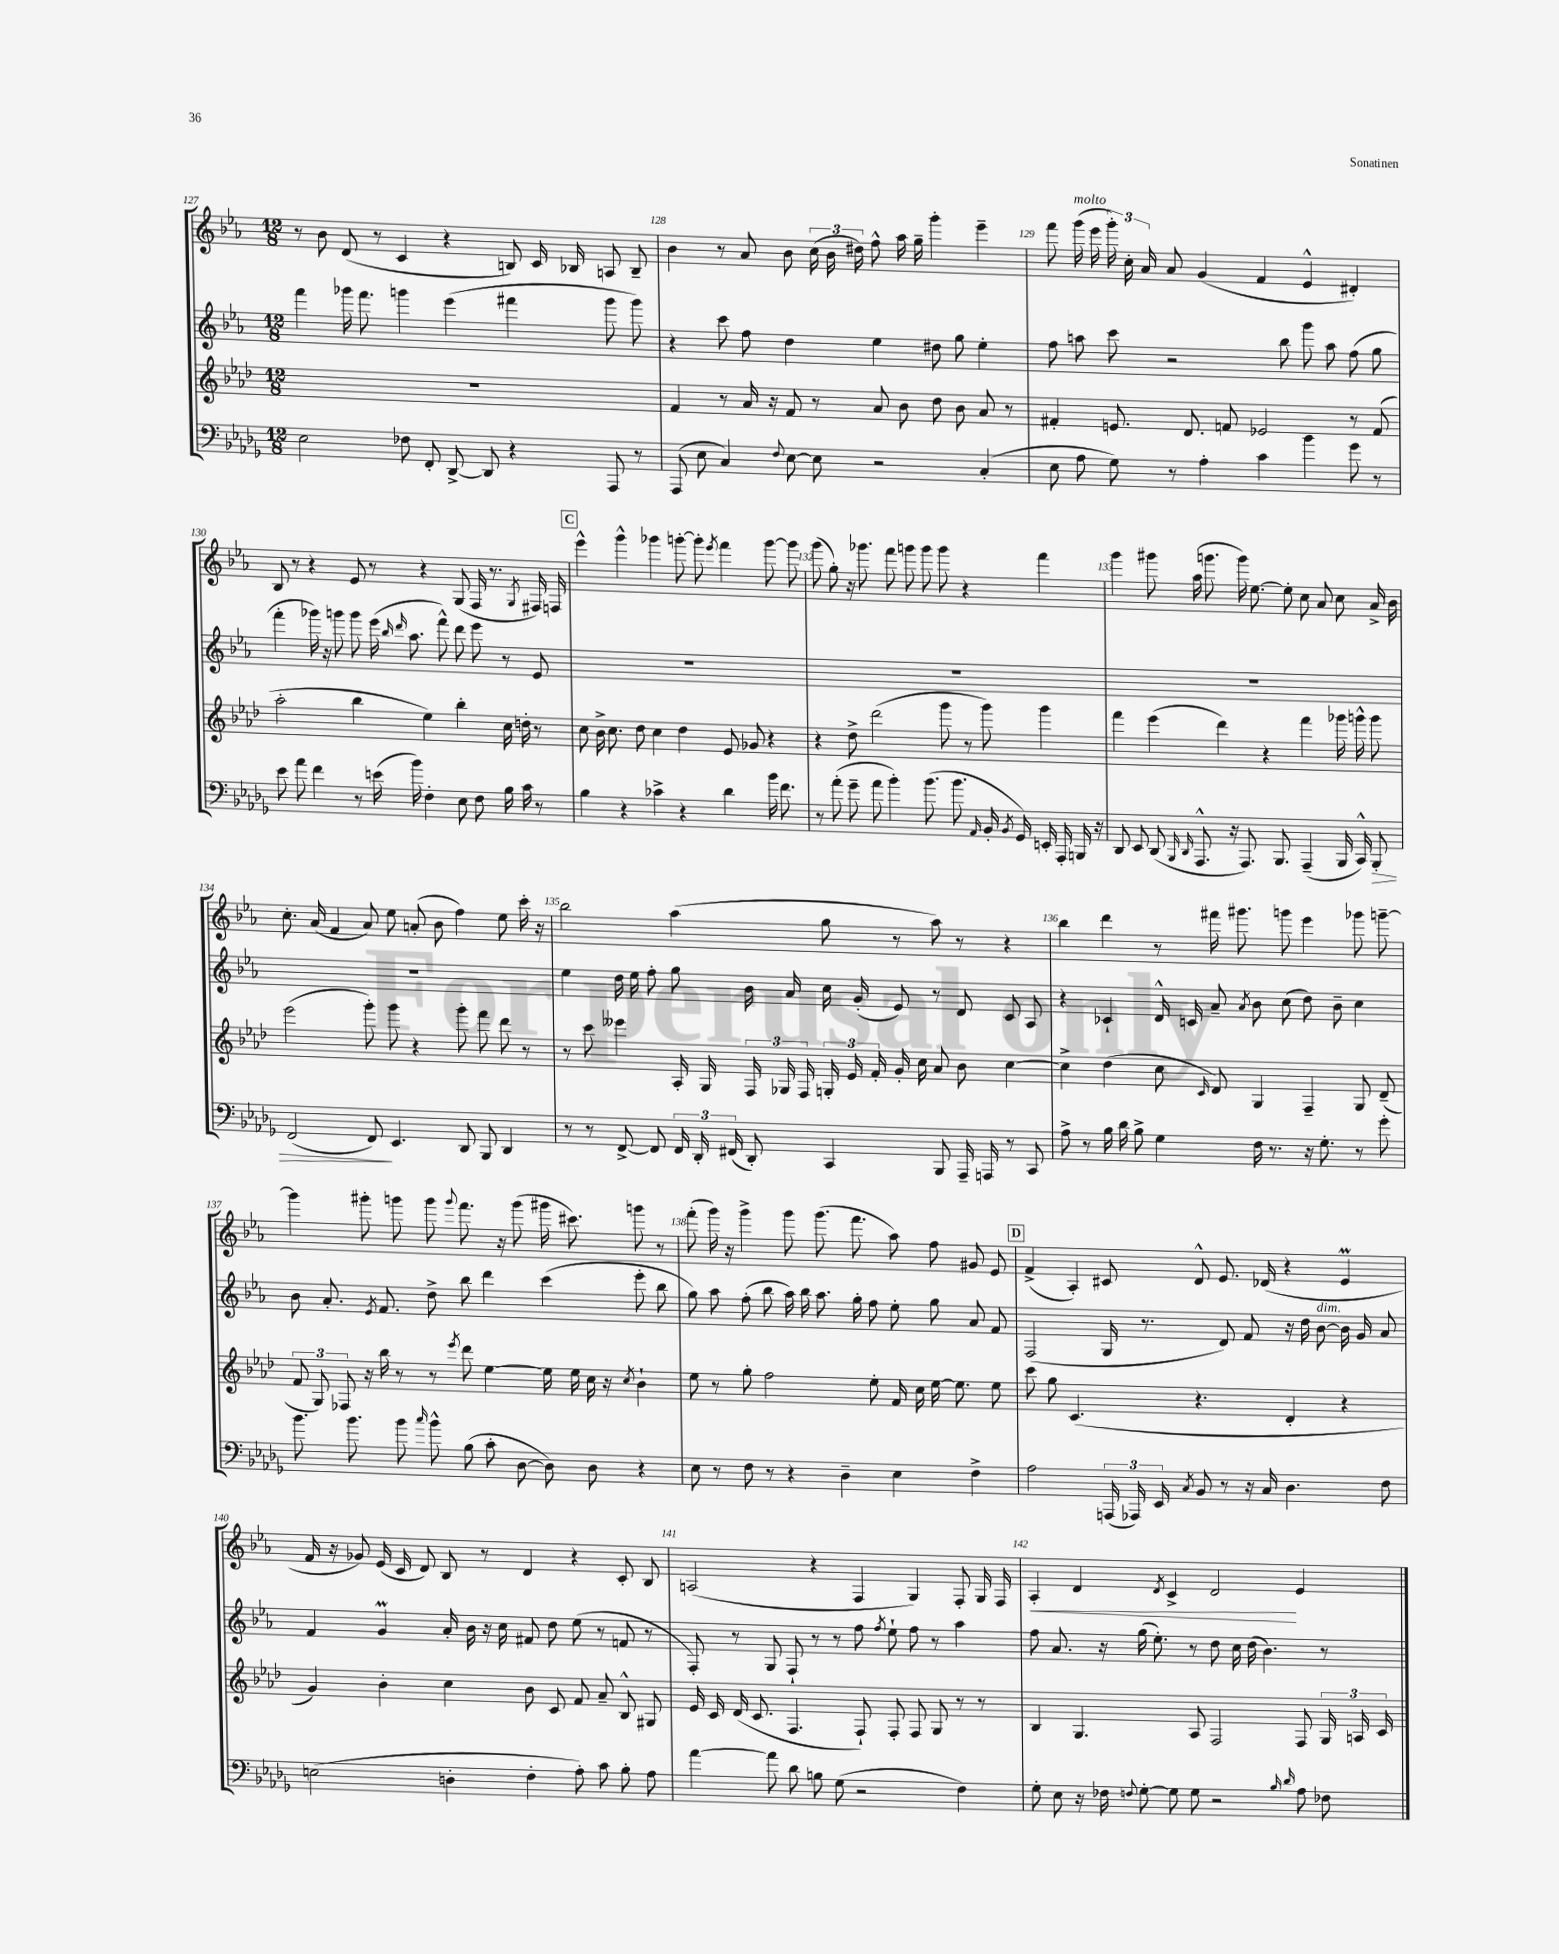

**kern	**kern	**kern	**kern
*staff4	*staff3	*staff2	*staff1
*clefF4	*clefG2	*clefG2	*clefG2
*k[b-e-a-d-g-]	*k[b-e-a-d-]	*k[b-e-a-]	*k[b-e-a-]
*M12/8	*M12/8	*M12/8	*M12/8
2E-	1.r	4fff	8r
.	.	.	8b-
.	.	16ggg-	(8d
.	.	8.fff	.
.	.	.	8r
8F-	.	4ggg	4c
8FF'	.	.	.
[8DD-^	.	(4eee-	4r
8DD-]	.	.	.
4r	.	4fff#	8B)
.	.	.	16c
.	.	.	16B-
8AAA-	.	8ggg	8A
8r	.	8ggg)	8B-~
=	=	=	=
(8AAA-	4f	4r	4b-
8E-	.	.	.
4C)	8r	8ccc	8r
.	16a-	8ff	8a-
.	16r	.	.
8qqF	.	.	.
[8E-	8f	4dd	8b-
8E-]	8r	.	(24cc
.	.	.	24b-
.	.	.	24dd#)
2r	8a-	4ee-	8ff^^
.	8b-	.	16aa-
.	.	.	16gg~
.	8dd-	8dd#	4ggg'
.	8b-	8gg	.
(4C'	8a-	4ee-'	4eee-~
.	8r	.	.
=	=	=	=
8E-	4f#'	8ff	8fff
8A-	.	8aa	(16ggg
.	.	.	16eee-
8G-)	8.e	8ccc	24ggg')
.	.	.	24cc'
.	.	.	24a-
8r	.	2r	8a-
.	8.d-	.	.
4A-'	.	.	(4g
.	8f	.	.
4c	2e-	.	4f
.	.	8bb-	.
4b-	.	8ggg	4e-^^
.	.	8aa	.
8g-	8r	(8ff	4d#')
8r	(8f	8gg	.
=	=	=	=
8e-	2aa-'	4fff'	8B-
8a-	.	.	8r
4f	.	16ggg-)	4r
.	.	16r	.
.	.	8ggg	.
8r	4bb-	8ggg	8e-
(16e	.	(16eee-	8r
.	.	16qqbb-	.
.	.	16qqddd	.
16b-)	.	8.aa-	.
4F'	4ee-)	.	4r
.	.	8fff^^)	.
8E-	4bb-'	8ddd	(8G
8F	.	8eee-	16F
.	.	.	8.r
16B-	16cc	8r	.
16c	16dd'	.	.
.	.	.	8qG
8r	8r	8e-	16F#)
.	.	.	16F
=	=	=	=
4B-	8cc	1.r	4eee-^^
.	16b-^	.	.
.	8.cc	.	.
4r	.	.	4ggg^^
.	8dd-	.	.
4c-^	4cc	.	4ggg-
4r	4dd-	.	[8ggg'
.	.	.	8ggg']
.	.	.	8qeee-
4d-	8e-	.	4fff
.	8g-	.	.
16b-	4r	.	[8ggg
8.f	.	.	.
.	.	.	8ggg]
=	=	=	=
8r	4r	1.r	(8ggg
(8a-'	.	.	8gg')
8g-~	8dd-^	.	16r
.	.	.	8.ggg-
8a-	(2ddd-	.	.
4b-')	.	.	8fff
.	.	.	8ggg
(8.b-	.	.	8ggg
.	8ggg	.	8ggg
8.b-	.	.	.
.	8r	.	4r
16qqAA-	.	.	.
16BB-'	8ggg)	.	.
8qBB-	.	.	.
16GG-)	.	.	.
16EE'	4ggg	.	4fff
16AAA-'	.	.	.
16BBB	.	.	.
16r	.	.	.
=	=	=	=
8DD-	4fff	1.r	4ggg
8EE-	.	.	.
(8DD-	(4eee-	.	8ggg#
16qqBBB-	.	.	.
16qqDD-	.	.	.
8.AAA-^^	.	.	(16aa-
.	.	.	8.ggg
.	4ddd-)	.	.
16r	.	.	.
8.AAA-)	.	.	16ggg)
.	.	.	[8.ee-
.	4r	.	.
8.BBB-	.	.	.
.	.	.	8ee-']
(4AAA-~	4fff	.	8cc
.	.	.	8a-
16BBB-	16ggg-	.	8cc
16CC^^)	16ggg^^	.	.
8BBB-'	8ggg	.	16a-^
.	.	.	16b-
=	=	=	=
(2FF	(2eee-	1.r	8.cc'
.	.	.	(16a-
.	.	.	4f
8FF)	8ggg')	.	8a-)
4.EE-	8ggg	.	8ee-
.	4r	.	(8a'
.	.	.	8b-
8DD-	8ggg'	.	4ff)
8BBB-	8fff	.	.
4DD-	8ddd-	.	8ee-
.	8r	.	16ccc'
.	.	.	16r
=	=	=	=
8r	8r	4ee-	2bb-
8r	8ccc	.	.
[8FF^	4eee--	16dd	.
.	.	16ee-	.
8FF]	.	8ff'	.
24FF	16A-'	8gg	(4aa-
24DD-'	.	.	.
.	16G	.	.
(24FF#	.	.	.
8DD-')	24F	16b-	.
.	24G-	.	.
.	.	16a-	.
.	24F	.	.
4CC	24G'	16cc	8gg
.	24e-	.	.
.	.	(16g'	.
.	24f'	.	.
.	16g'	8e-)	8r
.	16cc	.	.
8BBB-	8a-	8r	8aa-)
16AAA-~	8b-	8d	8r
16AAA	.	.	.
8r	[4cc	8c	4r
8CC	.	8A-	.
=	=	=	=
8A-^	4cc^]	4r	4bb-
8r	.	.	.
16B-	(4dd-	4c-`	4ddd
16d-	.	.	.
8B-^	.	.	.
4G-	8cc	16d^^	8r
.	.	16c	.
.	16qqc	.	.
.	8d-)	8a-~	16fff#
.	.	.	8.ggg#
.	.	8qa-	.
16F	4G	8b-	.
8.r	.	.	.
.	.	(8cc	8ggg
16r	4F~	8dd)	4eee-
8.G-'	.	.	.
.	.	8b-~	.
8r	8G	4cc	8ggg-
8g-'	(8d-~	.	[8ggg~
=	=	=	=
8.b-	12f	8b-	4ggg]
.	12G)	.	.
.	.	8.a-'	.
.	12F-	.	.
8.b-	.	.	.
.	16r	.	8ggg#'
.	.	8qe-	.
.	16bb-	8.f	.
8b-	8r	.	8ggg
16qqcc	.	.	.
8b-^^	8r	8dd^	8ggg
.	8qeee-	.	8qqggg
(8B-	8ddd-	8bb-	8.fff
8c'	[4ee-	4ddd	.
.	.	.	16r
[8D-	.	.	(8ggg
8D-])	16ee-]	(4ccc	16ggg#
.	16ee-	.	8.ccc#)
8D-	16cc	.	.
.	16r	.	.
.	8qcc	.	.
4r	4b-`	8eee-'	8ggg
.	.	8bb-	8r
=	=	=	=
8E-	8ee-	8gg)	(8fff'
8r	8r	8aa-	16ggg)
.	.	.	16r
8F	8gg'	(8ff'	4ggg^
8r	2ff	8bb-	.
4r	.	16aa-)	8ggg
.	.	16bb-	.
.	.	8.aa-	(8.ggg
4D-~	.	.	.
.	.	16gg'	8.fff
.	8ee-'	8ff	.
4E-	16f	8ee-'	8aa-)
.	16cc	.	.
.	[16ee-	8gg	8ff
.	8.ee-]	.	.
4F^	.	8a-	8g#
.	8ee-	8f	8e-
=	=	=	=
2A-	8ccc	(2F	(4f^
.	8gg	.	.
.	(4.c	.	4A-')
(24AAA	.	16G	8c#
24AAA-)	.	.	.
.	.	8.r	.
24EE-	.	.	.
8qC	.	.	.
8BB-	4.r	.	8d^^
8r	.	8d)	8.e-
16r	.	8f	.
16C	.	.	(16d-
4.D-	4d-'	16r	4r
.	.	16dd	.
.	.	[8b-	.
.	4r	16b-]	4e-
.	.	16g	.
8F	.	8a-	.
=	=	=	=
(2E	4g)	4f	16f
.	.	.	16r
.	.	.	8g-)
.	4b-'	4g	(16e-
.	.	.	16c
.	.	.	8d)
4D'	4cc	16a-'	8B-
.	.	16b-	.
.	.	16r	8r
.	.	16cc	.
4F'	8b-	8f#	4d
.	8c	8dd	.
8A-')	8f	(8ee-	4r
8c	8a-~	8r	.
8B-'	8B-^^	8f	8c'
8A-	8G#	8r	8B-
=	=	=	=
[4a-	16e-	8F')	(2A
.	16c	.	.
.	(16d-	8r	.
.	8.c	.	.
8a-]	.	8G	.
8d-	4.F	8F`	.
8B	.	8r	4r
(8G-	.	8r	.
2r	8F`)	8ff	4F
.	.	8qff	.
.	8F'	8ee-`	.
.	8F	8ff	4G)
.	8G	8r	.
4F)	8r	4aa-	8F'
.	8r	.	16G
.	.	.	16F
=	=	=	=
8G-'	4B-	8ff	4A-'
8E-	.	8.a-	.
16r	4.G	.	4d
16F-	.	16r	.
8qqF	.	.	.
[8G-'	.	(16gg	.
.	.	8.ee-')	.
.	.	.	8qd
8G-]	.	.	4c^
8G-	8A-	8r	.
2r	2F	8dd	2d
.	.	16cc	.
.	.	(16dd	.
.	.	4.b-)	.
16qqB-	.	.	.
16qqd-	.	.	.
8A-	8F	.	4e-
8F-	24G	8r	.
.	24A	.	.
.	24c	.	.
==	==	==	==
*-	*-	*-	*-
